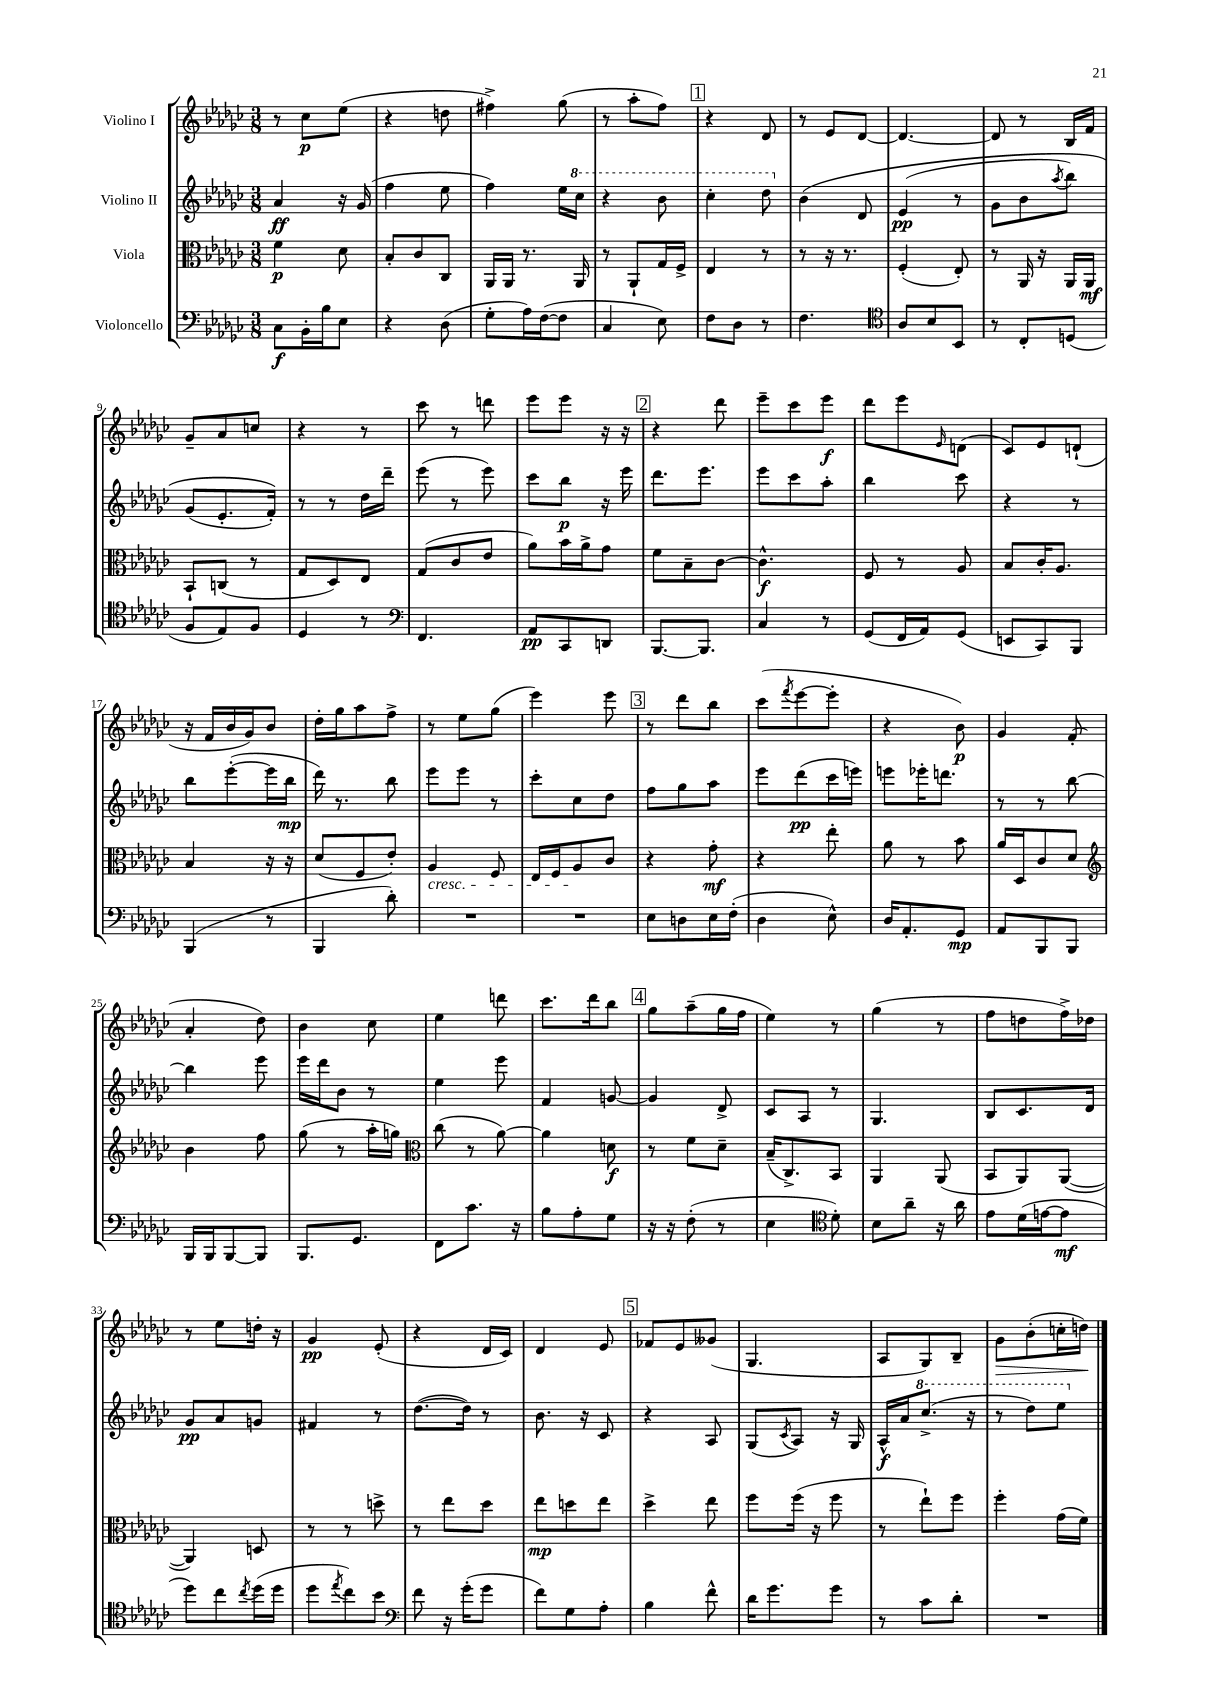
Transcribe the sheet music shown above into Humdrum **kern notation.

**kern	**kern	**kern	**kern
*staff4	*staff3	*staff2	*staff1
*clefF4	*clefC3	*clefG2	*clefG2
*k[b-e-a-d-g-c-]	*k[b-e-a-d-g-c-]	*k[b-e-a-d-g-c-]	*k[b-e-a-d-g-c-]
*M3/8	*M3/8	*M3/8	*M3/8
8C-\L	4f\	4a-/	8r
16BB-'\L	.	.	8cc-\L
16B-\J	.	.	.
8E-\J	8d-\	16r	(8ee-\J
.	.	(16g-/	.
=	=	=	=
4r	8B-'/L	4ff\	4r
.	8c-/	.	.
(8D-\	8C-/J	8ee-\	8dd\
=	=	=	=
8G-'\L	16AA-/LL	4ff\)	4ff#^\)
.	16AA-/JJ	.	.
16A-\L)	8.r	.	.
([16F\J	.	.	.
8F\]J	.	16ee-\LL	(8gg-\
.	16AA-/	16ccc-\JJ	.
=	=	=	=
4C-/	8r	4r	8r
.	8AA-`/L	.	8aa-'\L
8E-\)	16G-/L	8bb-\	8ff\J)
.	16F^/JJ	.	.
=	=	=	=
8F\L	4E-/	4ccc-'\	4r
8D-\J	.	.	.
8r	8r	8ddd-\	8d-/
=	=	=	=
4.F\	8r	&(4b-\	8r
.	16r	.	8e-/L
.	8.r	.	.
.	.	8d-/	[8d-/J
=	=	=	=
*clefC4	*	*	*
8A-/L	(4F'/	(4e-/	4.d-/_
8B-/	.	.	.
8BB-/J	8E-'/)	8r	.
=	=	=	=
8r	8r	8g-\L	8d-/]
8C-'/L	16AA-/	8b-\	8r
.	16r	.	.
.	.	8qaa-/	.
(8D/J	16AA-/LL	8bb-\J)	16B-/LL
.	16AA-/JJ	.	16f/JJ
=	=	=	=
8F/L	8BB-`/L	(8g-/L	8g-~/L
8E-/)	(8C/J	8.e-'/	8a-/
8F/J	8r	.	8cc/J
.	.	16f'/Jk)&)	.
=	=	=	=
4D-/	8G-/L	8r	4r
.	8D-/)	8r	.
8r	8E-/J	16dd-\LL	8r
.	.	16ddd-~\JJ	.
=	=	=	=
*clefF4	*	*	*
4.FF/	(8G-/L	(8eee-\	8ccc-\
.	8c-/	8r	8r
.	8e-/J	8eee-\)	8ddd\
=	=	=	=
8AA-/L	8a-\L)	8ccc-\L	8eee-\L
8CC-/	16b-\L	8bb-\J	8eee-\J
.	16a-^\J	.	.
8DD/J	8g-\J	16r	16r
.	.	16eee-\	16r
=	=	=	=
[8.BBB-/L	8f\L	8.ddd-\L	4r
.	8B-~\	.	.
8.BBB-/]J	.	8.eee-\J	.
.	[8c-\J	.	8ddd-\
=	=	=	=
4C-/	4.c-^^\]	8eee-\L	8eee-~\L
.	.	8ccc-\	8ccc-\
8r	.	8aa-'\J	8eee-\J
=	=	=	=
(8GG-/L	8F/	4bb-\	8ddd-\L
16FF/L	8r	.	8eee-\
16AA-/J)	.	.	.
.	.	.	16qqe-/
(8GG-/J	8A-/	8ccc-\	(8d\J
=	=	=	=
8EE/L	8B-/L	4r	8c-/L)
8CC-/)	16c-'/K	.	8e-/
.	8.A-/J	.	.
8BBB-/J	.	8r	(8d`/J
=	=	=	=
(4BBB-/	4B-/	8bb-\L	16r
.	.	.	16f/LL
.	.	([8eee-'\	16b-/
.	.	.	16g-/J)
8r	16r	16eee-\]L	8b-/J
.	16r	16bb-\JJ	.
=	=	=	=
4BBB-/	(8d-/L	16ddd-\)	16dd-'\LL
.	.	8.r	16gg-\J
.	8F/	.	8aa-\
8d-'\)	8e-'/J)	8bb-\	8ff^\J
=	=	=	=
4.r	4A-/	8eee-\L	8r
.	.	8eee-\J	8ee-\L
.	8F/	8r	(8gg-\J
=	=	=	=
4.r	16E-/LL	8ccc-'\L	4eee-\)
.	16F/J	.	.
.	8A-/	8cc-\	.
.	8c-/J	8dd-\J	8eee-\
=	=	=	=
8E-\L	4r	8ff\L	8r
8D\	.	8gg-\	8ddd-\L
16E-\L	8g-'\	8aa-\J	8bb-\J
(16F'\JJ	.	.	.
=	=	=	=
4D-\	4r	8eee-\L	(8ccc-\L
.	.	.	8qfff/
.	.	(8ddd-\	[8eee-\
8E-^^\)	8ee-'\	16ccc-\L	8eee-'\]J
.	.	16eee\JJ)	.
=	=	=	=
16D-/LK	8a-\	8eee\L	4r
8.AA-'/	.	.	.
.	8r	16eee-'\K	.
.	.	8.ddd\J	.
8GG-/J	8b-\	.	8b-\)
=	=	=	=
8AA-/L	16a-/LL	8r	4g-/
.	16D-/J	.	.
8BBB-/	8c-/	8r	.
8BBB-/J	8d-/J	[8bb-\	(8f'/
=	=	=	=
*	*clefG2	*	*
16BBB-/LL	4b-\	4bb-\]	4a-'/
16BBB-/J	.	.	.
[8BBB-/	.	.	.
8BBB-/]J	8ff\	8eee-\	8dd-\)
=	=	=	=
8.BBB-/L	(8gg-\	16eee-\LL	4b-\
.	.	16ddd-\J	.
.	8r	8b-\J	.
8.GG-/J	.	.	.
.	16aa-'\LL	8r	8cc-\
.	16gg\JJ)	.	.
=	=	=	=
*	*clefC3	*	*
8FF\L	(8cc-\	4ee-\	4ee-\
8.c-\J	8r	.	.
.	[8a-\)	8eee-\	8ddd\
16r	.	.	.
=	=	=	=
8B-\L	4a-\]	4f/	8.ccc-\L
8A-'\	.	.	.
.	.	.	16ddd-\k
8G-\J	8d\	[8g/	8bb-\J
=	=	=	=
16r	8r	4g/]	8gg-\L
16r	.	.	.
(8F'\	8f\L	.	(8aa-~\
8r	8d-~\J	8d-^/	16gg-\L
.	.	.	16ff\JJ
=	=	=	=
4E-\	(16B-~/LK	8c-/L	4ee-\)
.	8.C-^/)	.	.
.	.	8A-/J	.
*clefC4	*	*	*
8d-'\)	8BB-/J	8r	8r
=	=	=	=
8B-\L	4AA-/	4.G-/	(4gg-\
8a-~\J	.	.	.
16r	(8AA-/	.	8r
16a-\	.	.	.
=	=	=	=
8e-\L	8BB-/L	8B-/L	8ff\L
(16d-\L	8AA-/)	8.c-/	8dd\
[16e\J	.	.	.
8e\]J	([8AA-/J	.	16ff^\L)
.	.	16d-/Jk	16dd-\JJ
=	=	=	=
8dd-\L)	4AA-/])	8g-/L	8r
8cc-\	.	8a-/	8ee-\L
8qcc-/	.	.	.
(16dd-\L	8D/	8g/J	16dd'\Jk
16dd-\JJ	.	.	16r
=	=	=	=
8dd-\L	8r	4f#/	4g-/
8qee-/	.	.	.
8cc-\)	8r	.	.
8b-\J	8dd^\	8r	(8e-'/
=	=	=	=
*clefF4	*	*	*
8f\	8r	([8.dd-\L	4r
16r	8ee-\L	.	.
(16g-'\LK	.	16dd-\]Jk)	.
8g-\J	8dd-\J	8r	16d-/LL
.	.	.	16c-/JJ)
=	=	=	=
8f\L)	8ee-\L	8.b-\	4d-/
8G-\	8dd\	.	.
.	.	16r	.
8A-'\J	8ee-\J	8c-/	8e-/
=	=	=	=
4B-\	4dd-^\	4r	8f-/L
.	.	.	8e-/
8f^^\	8ee-\	8A-/	(8g--/J
=	=	=	=
16d-\LK	8ff\L	(8G-/L	4.G-/
8.g-\	.	.	.
.	.	8qc-/	.
.	(16ff\Jk	8A-/J)	.
.	16r	.	.
8g-\J	8ff\	16r	.
.	.	16G-/	.
=	=	=	=
8r	8r	16A-^^/LL	8A-/L
.	.	16a-/J	.
8c-\L	8ee-`\L)	(8.ccc-^/J	8G-/)
8d-'\J	8ff\J	.	8B-~/J
.	.	16r	.
=	=	=	=
4.r	4ff'\	8r	8g-\L
.	.	8ddd-\L)	(8b-'\
.	(16g-\LL	8eee-\J	16cc'\L
.	16f\JJ)	.	16dd\JJ)
==	==	==	==
*-	*-	*-	*-
